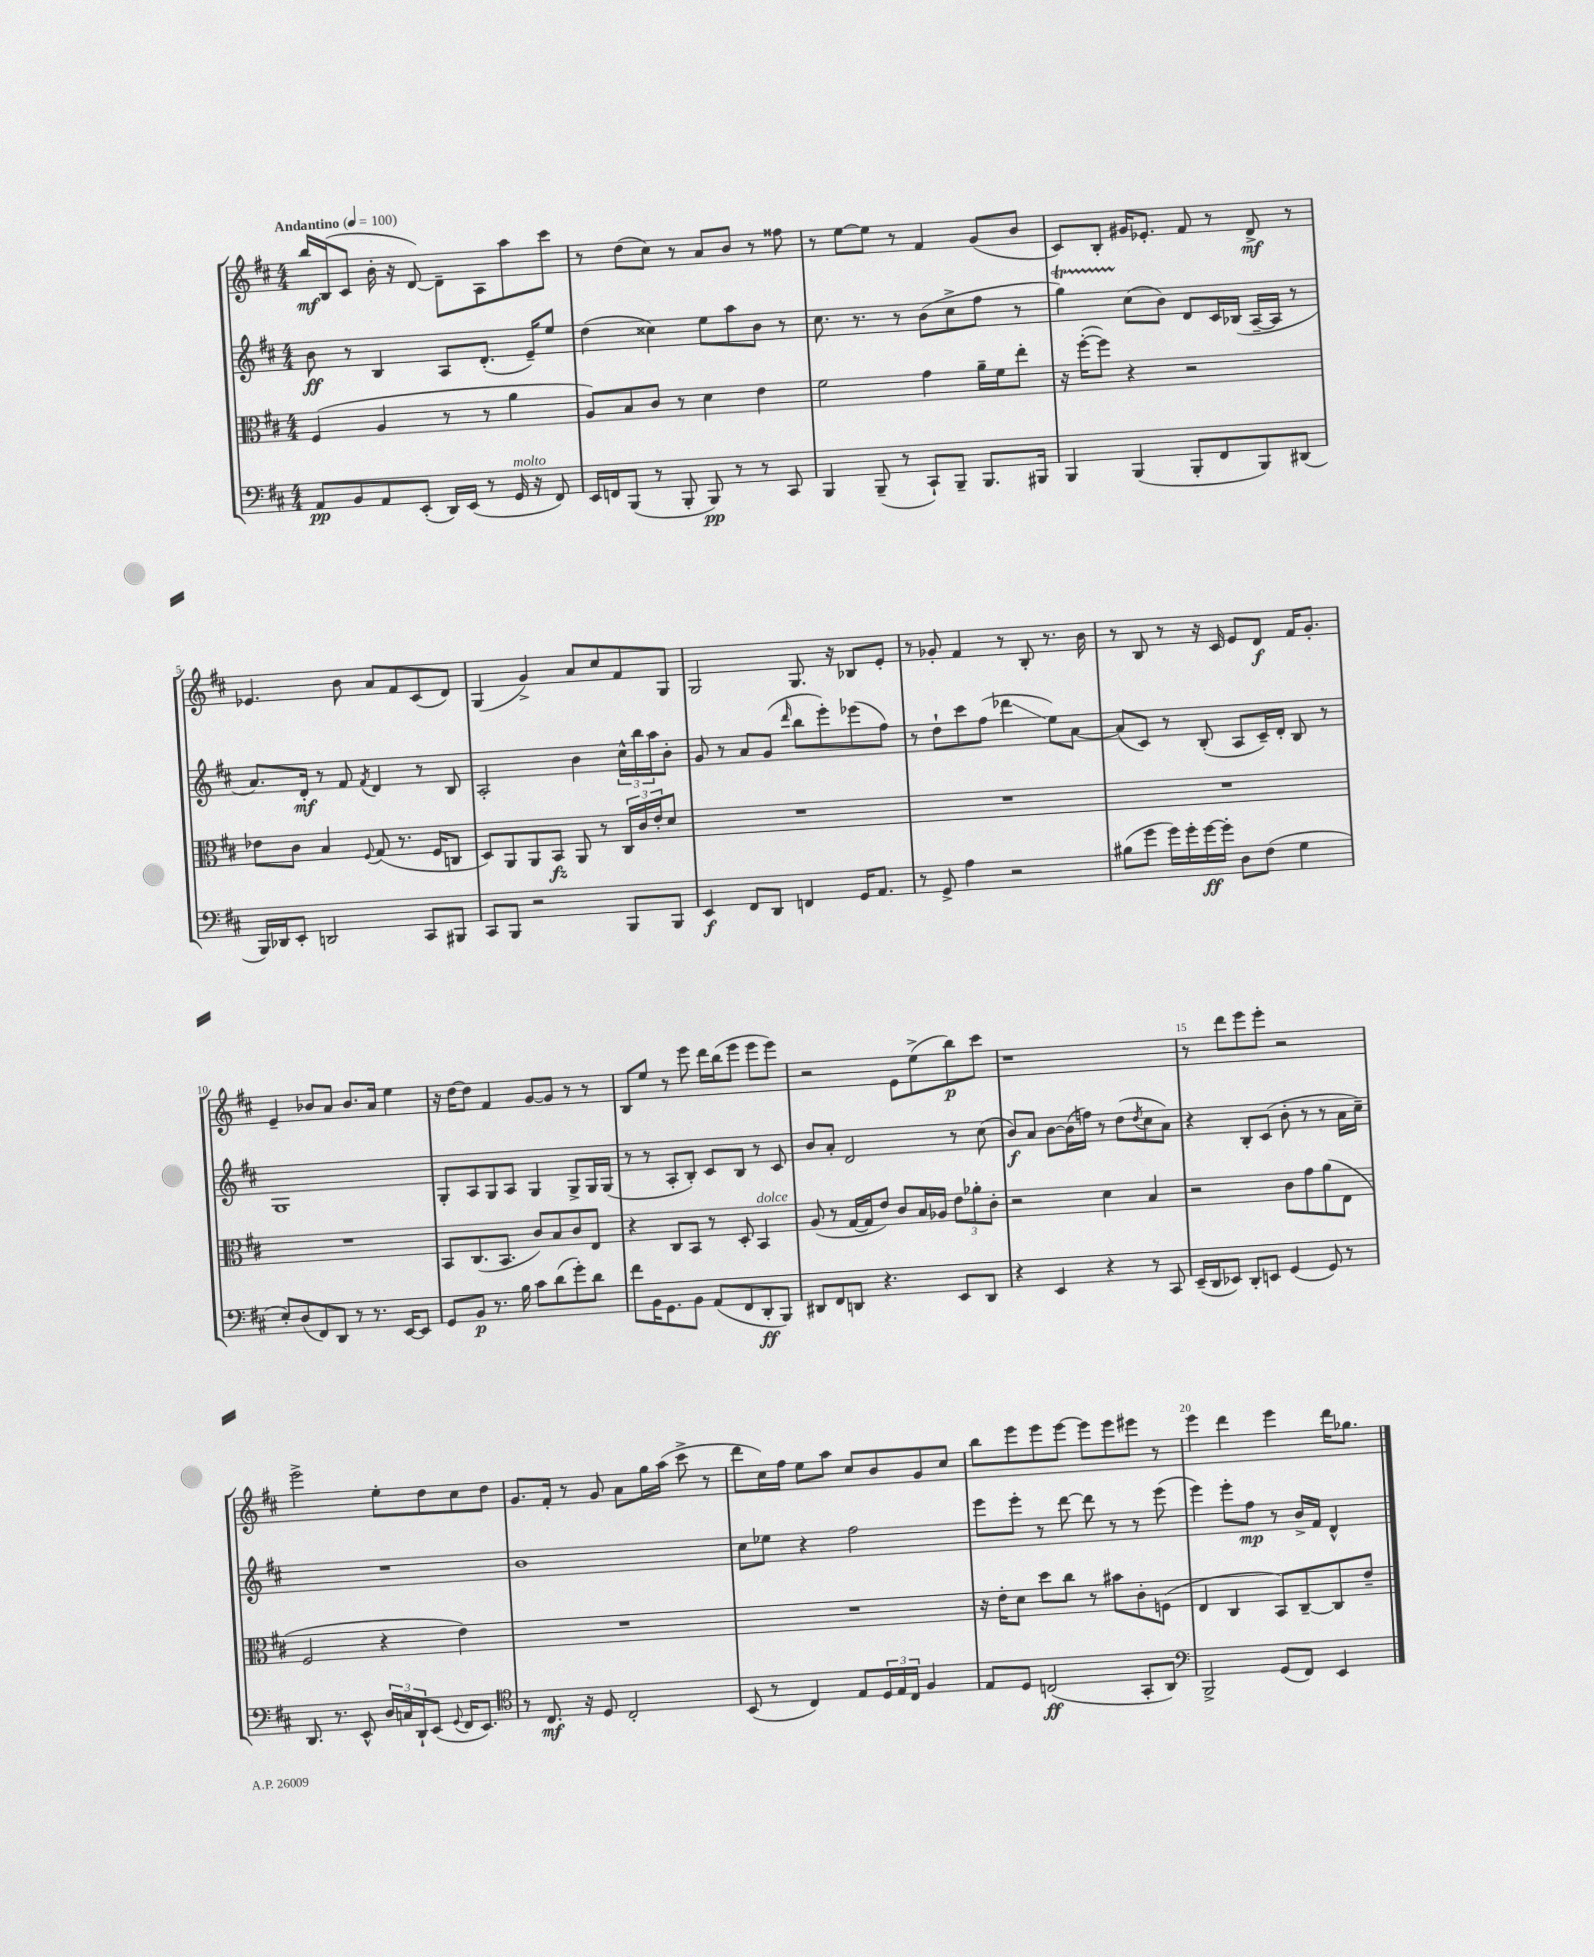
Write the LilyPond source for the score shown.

<<
\new StaffGroup <<
\new Staff = "s0" {
    \clef treble \key d \major \numericTimeSignature \time 4/4 \tempo "Andantino" 4 = 100
    b''16\mf b16( cis'8 b'16-. r16 d'8~) d'8-- a8 a''8 cis'''8 |
    r8 d''8( cis''8) r8 a'8 b'8 r8 fisis''8 |
    r8 e''8~ e''8 r8 fis'4 g'8( b'8 |
    cis'8) b8-. gis'16 ees'8.-. fis'8 r8 d'8->\mf r8 |
    ees'4. b'8 a'8 fis'8 cis'8( d'8) |
    g4( g'4->) a'8 cis''8 fis'8 g8 |
    g2 g8. r16 bes8 e'8-. |
    r8 ges'8-. fis'4 r8 b8-. r8. b'16 |
    r8 b8 r8 r16 cis'16 e'8 d'8\f fis'16 g'8.-. |
    e'4-- bes'8 a'8 bes'8. a'16 e''4 |
    r16 d''16~ d''8 fis'4 g'8~ g'8 r8 r8 |
    b8 e''8 r8 e'''8 d'''16 b''16( e'''8 e'''8 e'''8) |
    r2 e'8 e''8->( b''8\p) cis'''8 |
    r1 |
    r8 d'''8 e'''8 e'''8-. r2 |
    e'''2-> e''8-. d''8 cis''8 d''8 |
    g'8. fis'16-. r8 g'8 a'8 g''16 a''16( cis'''8-> r8 |
    d'''8 cis''16) fis''16 e''8 a''8 cis''8 b'8 g'8 cis''8 |
    b''8 e'''8 e'''8 e'''8~ e'''8 e'''8 eis'''8 r8 |
    e'''4 d'''4 e'''4 d'''16 ges''8. \bar "|." |
}
\new Staff = "s1" {
    \clef treble \key d \major \numericTimeSignature \time 4/4
    b'8\ff r8 b4 a8 d'8.-.( e'16--) e''8 |
    d''4( cisis''4) e''8 a''8 b'8 r8 |
    cis''8. r8. r8 b'8( cis''8-> fis''8 r8 |
    g''4\startTrillSpan) cis''8\stopTrillSpan( b'8) d'8 cis'16 bes16( a16~-- a16 r8 |
    a'8.) d'16-.\mf r8 fis'8 \acciaccatura { fis'8 } d'4 r8 b8 |
    a2-. b'4 \tuplet 3/2 { cis''16-^ b''16 a''16 } b'8-. |
    g'8 r8 a'8 g'8( \grace { d'''16 } b''8 e'''8-.) ees'''8( fis''8) |
    r8 d''8-! cis'''8 fis''8( des'''4\glissando e''8) a'8~ |
    a'8( cis'8) r8 b8-.( a8 cis'16--) d'16-. b8 r8 |
    g1 |
    g8-. a8 g8 a8 g4 g8-> g16 g16( |
    r8 r8 a8-. b8-.) cis'8 b8 r8 cis'8 |
    b'8 a'8-. d'2 r8 cis''8( |
    b'8\f) a'8 b'8~ b'16( f''16) r8 d''8( \acciaccatura { d''8 } cis''8 a'8) |
    r4 b8-. cis'8( b'8-. r8 r8 a'16 cis''16--) |
    R1 |
    b'1 |
    cis''8 ees''8 r4 fis''2 |
    e'''8 e'''8-. r8 d'''8~ d'''8 r8 r8 e'''8( |
    e'''4) e'''8-. fis''8\mp r8 b'16-> fis'16 d'4-^ \bar "|." |
}
\new Staff = "s2" {
    \clef alto \key d \major \numericTimeSignature \time 4/4
    fis4( a4 r8 r8 a'4 |
    a8) b8 cis'8 r8 d'4 e'4 |
    fis'2 g'4 a'16-- fis'16 e''8-. |
    r16 fis''16~-.( fis''8) r4 r2 |
    ees'8 cis'8 b4 \appoggiatura { fis8 } g8( r8. fis16 c8 |
    d8) a,8 a,8 b,8\fz a,8 r8 \tuplet 3/2 { cis16 cis'16 e'16-. } d'8 |
    R1 |
    R1 |
    R1 |
    R1 |
    b,8 cis8.( b,8. cis'8) b8 cis'8 e8 |
    r4 cis8 b,8 r8 d8-. b,4^\markup { \italic "dolce" } |
    a8( r8 g16~ g16 e'8) cis'8 b16 aes16 \tuplet 3/2 { e'8 aes'8-. cis'8-. } |
    r2 d'4 b4 |
    r2 cis'8 g'8 a'8( e8 |
    fis2 r4 e'4) |
    R1 |
    R1 |
    r16 e'16-. d'8 d''8 cis''8 r8 bis'8 cis'8-. f8( |
    e4 cis4 b,8) cis8~-- cis8 e'8-- \bar "|." |
}
\new Staff = "s3" {
    \clef bass \key d \major \numericTimeSignature \time 4/4
    a,8\pp b,8 a,8 e,8-.( d,16) e,16( r8 g,16^\markup { \italic "molto" } r16 fis,8) |
    e,16 f,16 b,,8( r8 b,,8-. b,,8\pp) r8 r8 cis,8 |
    b,,4 b,,8--( r8 cis,8-!) b,,8-- b,,8. bis,,16 |
    b,,4 b,,4( b,,8-. fis,8 b,,8) dis,8( |
    b,,16) des,16 e,8-. d,2 cis,8 bis,,8 |
    cis,8 b,,8 r2 b,,8 b,,8 |
    e,4\f fis,8 d,8 f,4 g,16 a,8. |
    r8 g,8-> a4 r2 |
    bis8( g'8 g'16) g'16-. g'16~\ff g'16-. d8 fis8( g4 |
    e8-.) d8( fis,8) d,8 r8 r8. e,16~ e,8 |
    g,8 b,8\p r8. b16 cis'8 d'8( g'8-.) d'8 |
    fis'8 b,16 g,8. b,8 a,8( fis,8 d,8-.\ff b,,8) |
    dis,8 fis,8 d,8 r4. e,8 d,8 |
    r4 e,4 r4 r8 cis,8 |
    e,16--( d,16 ees,8) d,8-. e,8 g,4( g,8) r8 |
    d,8. r8. e,8-^ \tuplet 3/2 { d16 c16 d,16-! } e,8( \appoggiatura { g,8 } fis,16 e,8.) |
    \clef tenor r8 cis8.\mf r16 d8 cis2-. |
    b,8( r8 cis4) e8 \tuplet 3/2 { d16 e16 cis16 } fis4 |
    e8 d8 c2\ff( g,8-. a,8) |
    \clef bass b,,2-> g,8( fis,8) e,4 \bar "|." |
}
>>
>>
\layout { \context { \Score \override BarNumber.break-visibility = ##(#f #t #t) barNumberVisibility = #(every-nth-bar-number-visible 5) } }
